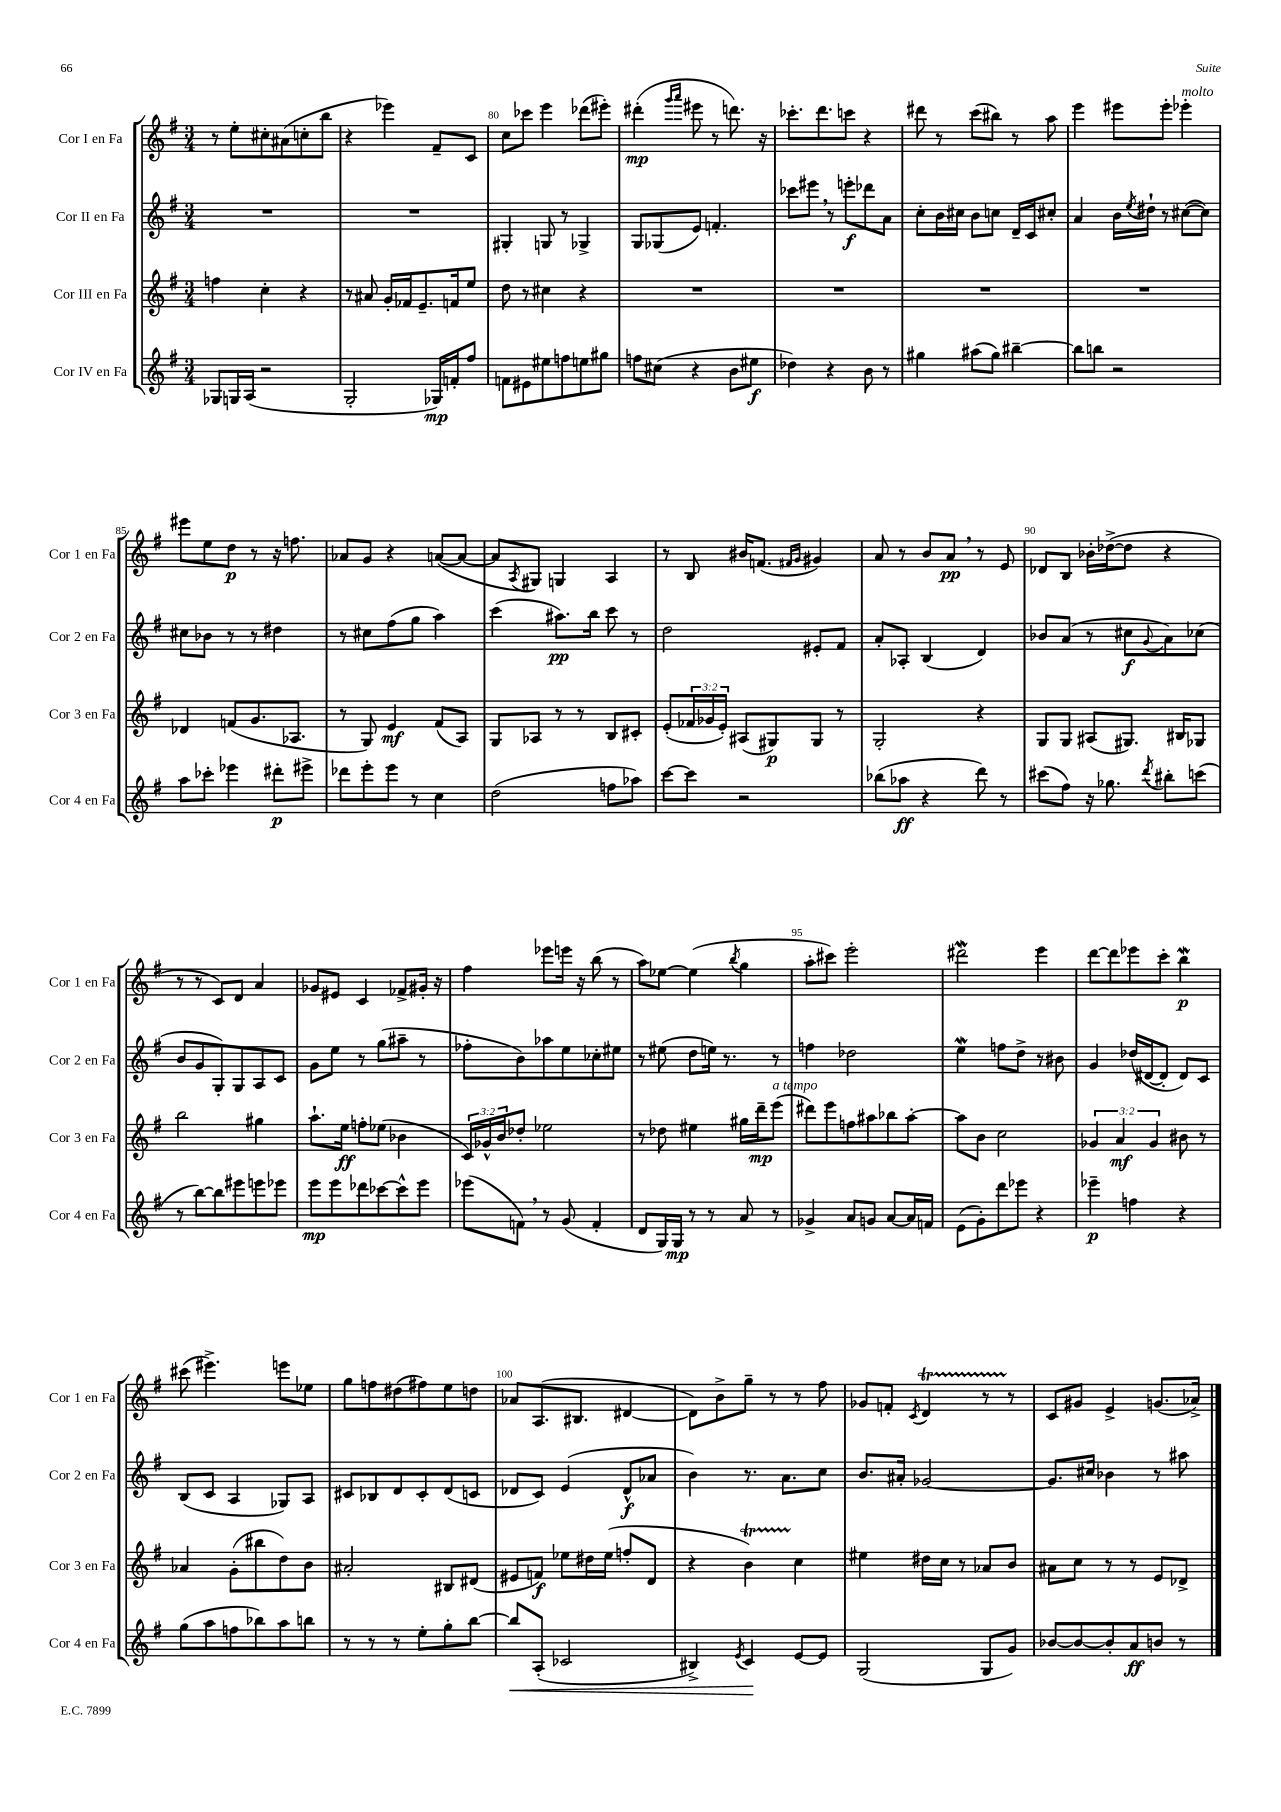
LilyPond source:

<<
\new StaffGroup <<
\new Staff = "s0" \with { instrumentName = "Cor I en Fa" shortInstrumentName = "Cor 1 en Fa" } {
    \clef treble \key g \major \numericTimeSignature \time 3/4
    r8 e''8-. cis''8-. ais'8( c''8-. b''8 |
    r4 ees'''4) fis'8-- c'8 |
    c''8 ces'''8 e'''4 des'''8( eis'''8-.) |
    dis'''4-.\mp( \grace { g'''16 a'''16 } eis'''8 r8 d'''8.) r16 |
    ces'''8.-. d'''8. c'''8 r4 |
    dis'''8 r8 c'''8( bis''8) r8 a''8 |
    e'''4 eis'''8 eis'''8-. ees'''4-.^\markup { \italic "molto" } |
    eis'''8 e''8 d''8\p r8 r16 f''8. |
    aes'8 g'8 r4 a'8~( a'8~ |
    a'8 \acciaccatura { a8 } gis8) g4 a4 |
    r8 b8 bis'16 f'8.( \grace { fis'16 g'16 } gis'4) |
    a'8 r8 b'8 a'8\pp \breathe r8 e'8 |
    des'8 b8 bes'16-. des''16~->( des''8 r4 |
    r8 r8 c'8) d'8 a'4 |
    ges'8 eis'8 c'4 fes'8-> gis'16-. r16 |
    fis''4 ees'''8 e'''16 r16 b''8( r8 |
    a''8) ees''8~ ees''4( \acciaccatura { b''8 } g''4 |
    a''8-. cis'''8) e'''2-. |
    dis'''2\mordent e'''4 |
    d'''8~ d'''8 ees'''8 c'''8-. b''4\mordent\p |
    cis'''8( eis'''4.->) e'''8 ees''8 |
    g''8 f''8 dis''8( fis''8) e''8 d''8 |
    aes'8 a8.( bis8. dis'4~ |
    dis'8) b'8-> g''8-- r8 r8 fis''8 |
    ges'8 f'8-. \acciaccatura { c'8 } d'4\startTrillSpan r8 r8\stopTrillSpan |
    c'8 gis'8 e'4-> g'8.( aes'16->) \bar "|." |
}
\new Staff = "s1" \with { instrumentName = "Cor II en Fa" shortInstrumentName = "Cor 2 en Fa" } {
    \clef treble \key g \major \numericTimeSignature \time 3/4
    R2. |
    R2. |
    gis4-. g8 r8 ges4-> |
    g8 ges8( e'8) f'4.-. |
    ces'''8 eis'''8 \breathe r8 e'''8-.\f des'''8 a'8 |
    c''8-. b'16 cis''16 b'8 c''8 d'16-- c'16 cis''8-. |
    a'4 b'16 \acciaccatura { e''8 } dis''16-! r8 cis''8~( cis''8) |
    cis''8 bes'8 r8 r8 dis''4 |
    r8 cis''8 fis''8( g''8 a''4) |
    c'''4( ais''8.\pp) b''16 c'''8 r8 |
    d''2 eis'8-. fis'8 |
    a'8-. aes8-. b4( d'4) |
    bes'8 a'8( r8 cis''8\f \appoggiatura { g'8 } a'8) ces''8( |
    b'8 g'8 g8-.) g8 a8 c'8 |
    g'8 e''8 r8 g''8( ais''8-- r8 |
    fes''8-. b'8) aes''8 e''8 ces''8-. eis''8 |
    r8 eis''8( d''8 e''16) r8. r8 |
    f''4 des''2 |
    e''4\mordent f''8 d''8-> r8 bis'8 |
    g'4 des''16( dis'16~ dis'8-. dis'8) c'8 |
    b8( c'8 a4 ges8) a8 |
    cis'8 bes8 d'8 cis'8-. d'8( c'8 |
    des'8 c'8) e'4( des'8-^\f aes'8 |
    b'4) r8. a'8. c''8 |
    b'8. ais'16-. ges'2~ |
    ges'8. cis''16 bes'4 r8 ais''8 \bar "|." |
}
\new Staff = "s2" \with { instrumentName = "Cor III en Fa" shortInstrumentName = "Cor 3 en Fa" } {
    \clef treble \key g \major \numericTimeSignature \time 3/4 \override Staff.TupletNumber.text = #tuplet-number::calc-fraction-text
    f''4 c''4-. r4 |
    r8 ais'8 g'16-. fes'16 e'8.-- f'16 e''8 |
    d''8 r8 cis''4 r4 |
    R2. |
    R2. |
    R2. |
    R2. |
    des'4 f'8( g'8. aes8. |
    r8 g8) e'4\mf fis'8( a8) |
    g8 aes8 r8 r8 b8 cis'8-. |
    e'8-.( \tuplet 3/2 { fes'16 ges'16 e'16-.) } ais8( gis8\p) gis8 r8 |
    g2-. r4 |
    g8 g8 ais8( gis8.) bis16 ges8 |
    b''2 gis''4 |
    a''8.-! e''16\ff f''8-. ees''8( bes'4 |
    \tuplet 3/2 { c'16) ges'16-^ b'16 } des''8-. ees''2 |
    r8 des''8 eis''4 gis''16 d'''16--\mp e'''8^\markup { \italic "a tempo" }( |
    dis'''8) e'''8 f''8 ais''8 bes''8 ais''8~-. |
    ais''8 b'8 c''2 |
    \tuplet 3/2 { ges'4 a'4\mf ges'4 } bis'8 r8 |
    aes'4 g'8-.( bis''8 d''8) b'8 |
    ais'2-. bis8 dis'8( |
    eis'8 f'8\f) ees''8 dis''16 ees''16( f''8-. d'8 |
    r4 b'4\startTrillSpan) c''4\stopTrillSpan |
    eis''4 dis''16 c''16 r8 aes'8 b'8 |
    ais'8 c''8 r8 r8 e'8 des'8-> \bar "|." |
}
\new Staff = "s3" \with { instrumentName = "Cor IV en Fa" shortInstrumentName = "Cor 4 en Fa" } {
    \clef treble \key g \major \numericTimeSignature \time 3/4
    ges8 g16 a16( r2 |
    g2-. ges16\mp) f'16-. fis''8 |
    f'8 eis'8 eis''8 f''8 e''8 gis''8 |
    f''8 cis''8( r4 b'8 eis''8\f |
    des''4) r4 b'8 r8 |
    gis''4 ais''8( gis''8) bis''4~-- |
    bis''8 b''8 r2 |
    a''8 ces'''8-. ees'''4 dis'''8-.\p eis'''8-> |
    des'''8 e'''8-. e'''8 r8 c''4 |
    d''2( f''8 aes''8) |
    c'''8~ c'''8 r2 |
    bes''8( aes''8\ff r4 d'''8) r8 |
    cis'''8( fis''8) r16 ges''8. \acciaccatura { d'''8 } bis''8-. c'''8( |
    r8 b''8~) b''8 eis'''8 e'''8 ees'''8 |
    e'''8\mp e'''8 des'''8 ces'''8~ ces'''8-^ e'''8 |
    ees'''8( f'8) \breathe r8 g'8( f'4-. |
    d'8 g16) g16\mp r8 r8 a'8 r8 |
    ges'4-> a'8 g'8 a'8~ a'16 f'16 |
    e'8( g'8-.) d'''8 ees'''8 r4 |
    ees'''4--\p f''4 r4 |
    g''8( a''8 f''8 bes''8) a''8 b''8 |
    r8 r8 r8 e''8-. g''8-. b''8~ |
    b''8\< a8-.( ces'2 |
    bis4->) \acciaccatura { e'8 } c'4\! e'8~ e'8 |
    g2( g8 g'8) |
    bes'8~ bes'8~ bes'8-. a'8\ff b'8 r8 \bar "|." |
}
>>
>>
\layout { \context { \Score currentBarNumber = #78 \override BarNumber.break-visibility = ##(#f #t #t) barNumberVisibility = #(every-nth-bar-number-visible 5) } }
